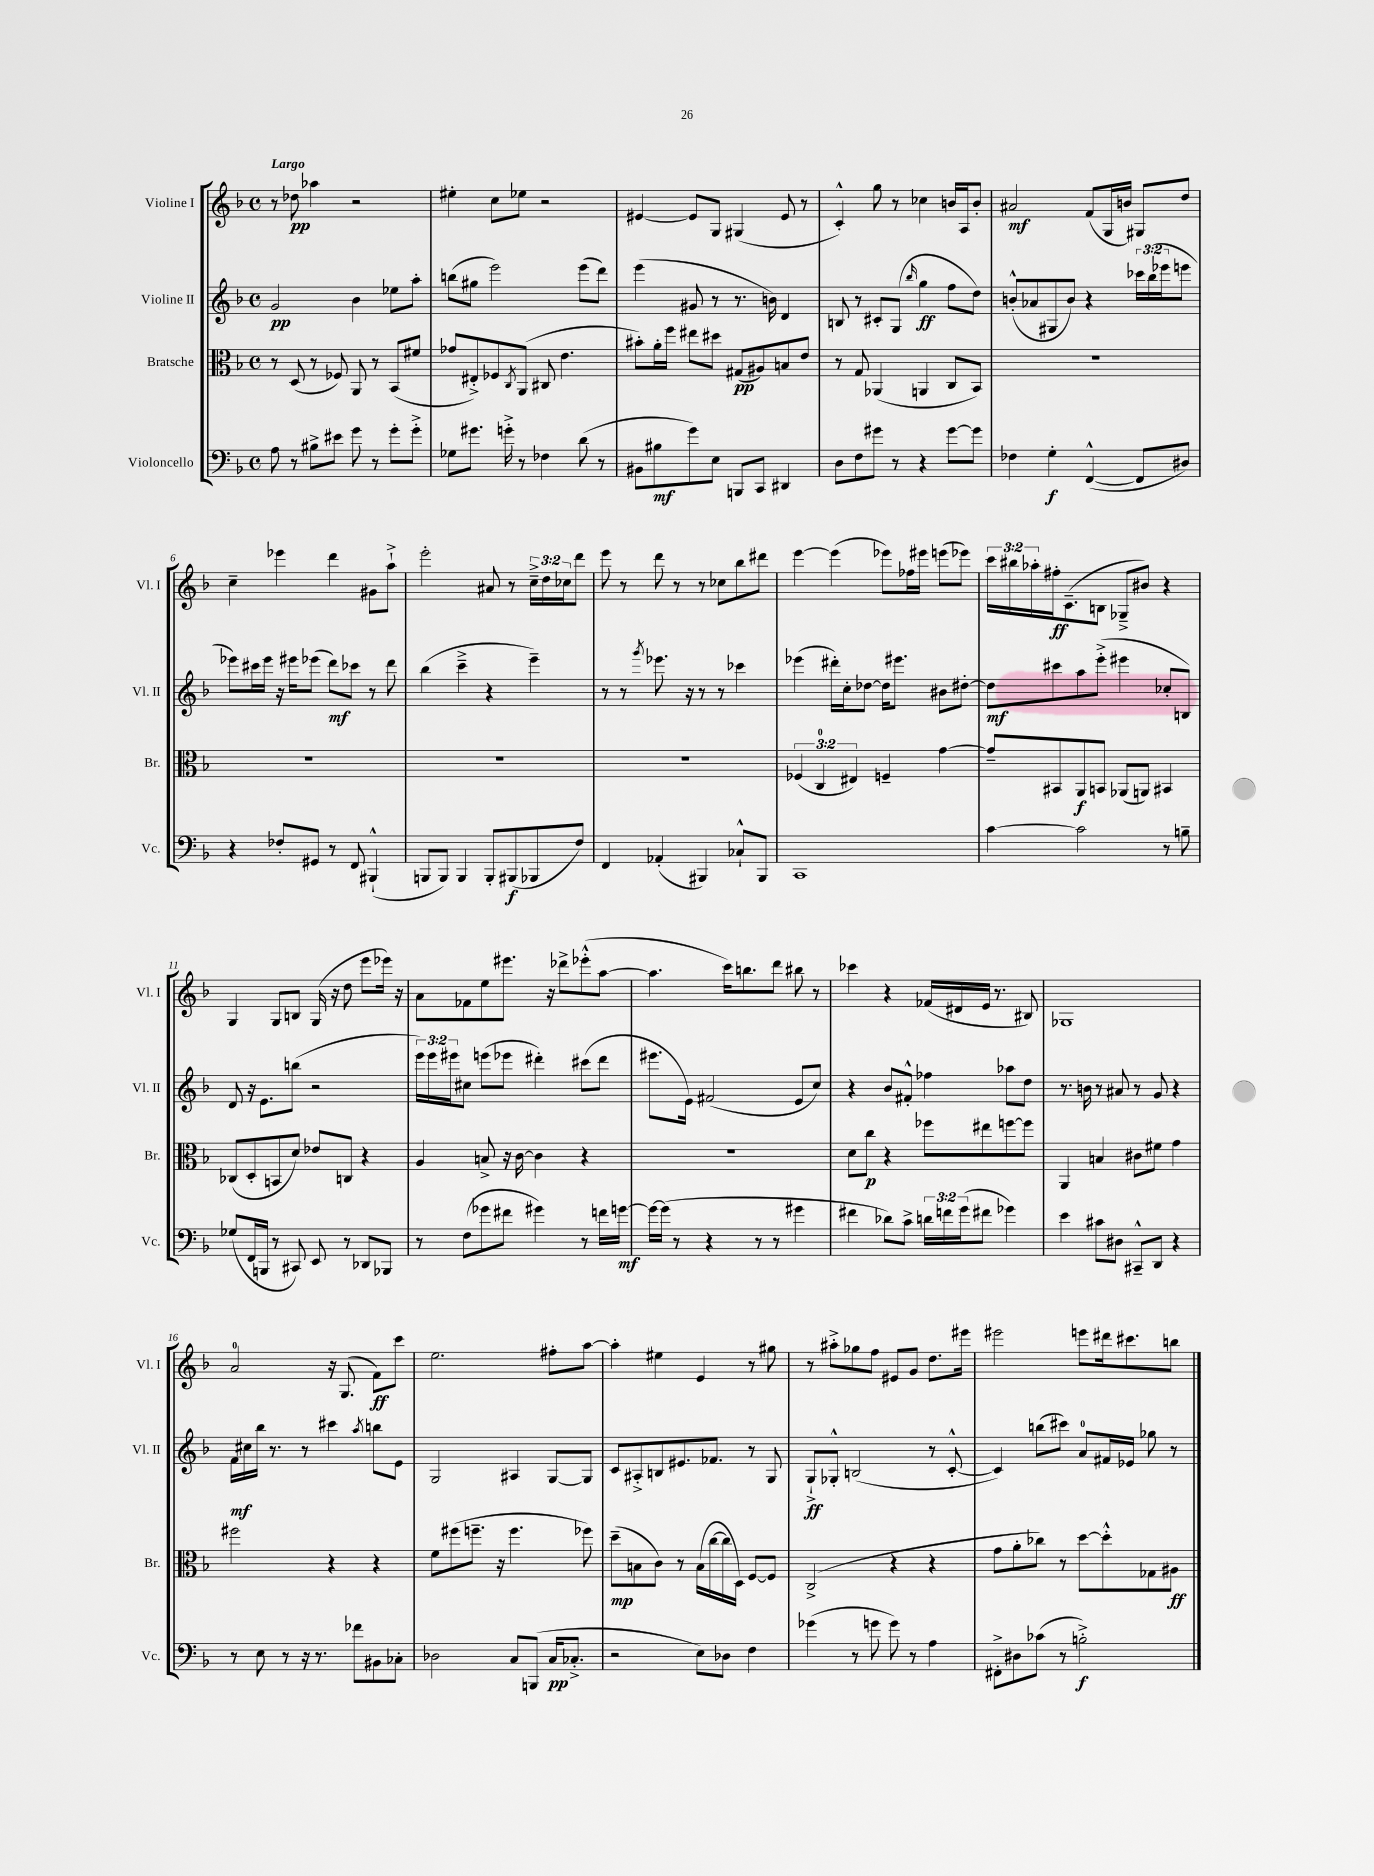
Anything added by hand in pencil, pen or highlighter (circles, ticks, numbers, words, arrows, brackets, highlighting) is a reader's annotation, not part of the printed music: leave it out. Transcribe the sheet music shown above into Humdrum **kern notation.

**kern	**dynam	**kern	**dynam	**kern	**dynam	**kern	**dynam
*part4	*part4	*part3	*part3	*part2	*part2	*part1	*part1
*staff4	*staff4	*staff3	*staff3	*staff2	*staff2	*staff1	*staff1
*I"Violoncello	*	*I"Bratsche	*	*I"Violine II	*	*I"Violine I	*
*I'Vc.	*	*I'Br.	*	*I'Vl. II	*	*I'Vl. I	*
*clefF4	*	*clefC3	*	*clefG2	*	*clefG2	*
*k[b-]	*	*k[b-]	*	*k[b-]	*	*k[b-]	*
*M4/4	*	*M4/4	*	*M4/4	*	*M4/4	*
*met(c)	*	*met(c)	*	*met(c)	*	*met(c)	*
=1	=1	=1	=1	=1	=1	=1	=1
!	!	!	!	!	!	!LO:TX:a:B:t=Largo	!
8A\	.	8r	.	2g/	pp	8r	.
8r	.	(8D/	.	.	.	8dd-X\	pp
8B#X^\L	.	8r	.	.	.	4aa-X\	.
8e#X\J	.	8F-X/)	.	.	.	.	.
8g\	.	8AA/	.	4b-\	.	2r	.
8r	.	8r	.	.	.	.	.
8g'\L	.	(8BB-/L	.	8ee-X\L	.	.	.
8g'^\J	.	8f#X/J	.	8aa'\J	.	.	.
=2	=2	=2	=2	=2	=2	=2	=2
8G-X\L	.	8g-X/L	.	(8bbn\L	.	4ee#X'\	.
8.g#X\J	.	8E#X'^/)	.	8gg#X\J	.	.	.
.	.	8F-X/	.	2eee\)	.	8cc\L	.
16gn'^\	.	.	.	.	.	.	.
.	.	8qC/	.	.	.	.	.
8r	.	(8AA/J	.	.	.	8ee-X\J	.
4F-X\	.	8C#X/	.	.	.	2r	.
.	.	4.e\	.	.	.	.	.
(8d\	.	.	.	(8eee\L	.	.	.
8r	.	.	.	8ddd\J)	.	.	.
=3	=3	=3	=3	=3	=3	=3	=3
8BB#X\L	.	8b#X'\L)	.	(4eee\	.	[4e#X/	.
8B#X\	mf	16a'\L	.	.	.	.	.
.	.	16ff\JJ	.	.	.	.	.
8g\)	.	8ee#X\L	.	8g#X/	.	8e#/L]	.
8E\J	.	8dd#X\J	.	8r	.	8G/J	.
8BBBn/L	.	(8G#X/L	pp	8.r	.	(4G#X/	.
8CC/J	.	8A#X/)	.	.	.	.	.
.	.	.	.	16bn\)	.	.	.
4DD#X/	.	8Bn/	.	4d/	.	8e#/	.
.	.	8e/J	.	.	.	8r	.
=4	=4	=4	=4	=4	=4	=4	=4
8D\L	.	8r	.	8Bn/	.	4c'^^/)	.
8F\	.	8G/	.	8r	.	.	.
8g#X\J	.	(4AA-X/	.	8c#X'/L	.	8gg\	.
8r	.	.	.	(8G/J	.	8r	.
.	.	.	.	16qqbb-/	.	.	.
4r	.	4AAn/	.	4gg\	ff	4cc-X\	.
[8g#\L	.	8C/L	.	8ff\L	.	16bn/LL	.
.	.	.	.	.	.	16A/J	.
8g#\J]	.	8BB-/J)	.	8dd\J)	.	8b'/J	.
=5	=5	=5	=5	=5	=5	=5	=5
4F-X\	.	1r	.	(8bn'^^/L	.	2a#X/	mf
.	.	.	.	8a-X/	.	.	.
4G'\	f	.	.	8G#X/	.	.	.
.	.	.	.	8b/J)	.	.	.
([4FF^^/	.	.	.	4r	.	(8f/L	.
.	.	.	.	.	.	16G/L	.
.	.	.	.	.	.	16bn/JJ)	.
8FF/L]	.	.	.	24ccc-X\LL	.	8G#X/L	.
.	.	.	.	(24bb-\	.	.	.
.	.	.	.	24eee-X\J	.	.	.
8D#X/J)	.	.	.	8eeen\J	.	8dd/J	.
!!LO:LB:g=z
=6	=6	=6	=6	=6	=6	=6	=6
4r	.	1r	.	8eee-X\L)	.	4cc~\	.
.	.	.	.	16ccc#X\L	.	.	.
.	.	.	.	16eee-\JJ	.	.	.
8F-X'/L	.	.	.	16r	.	4eee-X\	.
.	.	.	.	16eee#X\KL	.	.	.
8GG#X/J	.	.	.	(8eee-X\J	.	.	.
8r	.	.	.	8ddd\L)	mf	4ddd\	.
8FF/	.	.	.	8ccc-X\J	.	.	.
(4BBB#X`^^/	.	.	.	8r	.	8g#X\L	.
.	.	.	.	8ddd\	.	8aa`^\J	.
=7	=7	=7	=7	=7	=7	=7	=7
8BBBn/L	.	1r	.	(4bb-\	.	2eee'\	.
8BBB/J)	.	.	.	.	.	.	.
4BBB/	.	.	.	4ccc~^\	.	.	.
8BBB'/L	.	.	.	4r	.	8a#X/	.
(8BBB#X/	f	.	.	.	.	8r	.
8BBB-X/	.	.	.	4eee~\)	.	24cc~^\LL	.
.	.	.	.	.	.	24dd\	.
.	.	.	.	.	.	24cc-X\J	.
8F/J)	.	.	.	.	.	8ddd\J	.
=8	=8	=8	=8	=8	=8	=8	=8
4FF/	.	1r	.	8r	.	8eee\	.
.	.	.	.	8r	.	8r	.
.	.	.	.	8qggg/	.	.	.
(4AA-X'/	.	.	.	8.eee-X\	.	8ddd\	.
.	.	.	.	.	.	8r	.
.	.	.	.	16r	.	.	.
4BBB#X/)	.	.	.	8r	.	8r	.
.	.	.	.	8r	.	8cc-X\L	.
8C-X`^^/L	.	.	.	4ccc-X\	.	8bb-\	.
8BBB#/J	.	.	.	.	.	8ddd#X\J	.
=9	=9	=9	=9	=9	=9	=9	=9
1CC	.	(6F-X/	.	(4eee-X\	.	[4eee\	.
.	.	6C/	.	.	.	.	.
.	.	.	.	16ddd#X'\LL)	.	(4eee\]	.
.	.	.	.	16cc'\J	.	.	.
.	.	6E#X/)	.	.	.	.	.
.	.	.	.	[8dd-X\J	.	.	.
.	.	4Fn~/	.	16dd-\KL]	.	8eee-X\L)	.
.	.	.	.	8.eee#X\J	.	.	.
.	.	.	.	.	.	16ff-X\L	.
.	.	.	.	.	.	16eee#X\JJ	.
.	.	[4g\	.	8b#X\L	.	(8eeen\L	.
.	.	.	.	[8dd#X'\J	.	8eee-X\J)	.
=10	=10	=10	=10	=10	=10	=10	=10
[4c\	.	8g~/L]	.	8dd#\L]	mf	24ccc\LL	.
.	.	.	.	.	.	24bb#X\	.
.	.	.	.	.	.	24aa-X'\	.
.	.	8BB#X/	.	8ccc#X\	.	16ff#X'\J	ff
.	.	.	.	.	.	(8.c~\	.
2c\]	.	8AA/	f	8aa\	.	.	.
.	.	8BBn/J	.	(8eee'^\J	.	8Bn\J	.
.	.	(8AA-X/L	.	4eee#X\	.	8G-X~^/L	.
.	.	8AAn/J)	.	.	.	8b#X/J)	.
8r	.	4BB#X/	.	8cc-X'/L	.	4r	.
8Bn~\	.	.	.	8Bn/J)	.	.	.
!!LO:LB:g=z
=11	=11	=11	=11	=11	=11	=11	=11
(8G-X/L	.	(8C-X/L	.	8d/	.	4G/	.
16FF/L	.	8D'/	.	16r	.	.	.
16BBBn/JJ	.	.	.	8.e\L	.	.	.
8r	.	8BBn/	.	.	.	8G/L	.
8CC#X/)	.	8d/J)	.	(8bbn\J	.	8Bn/J	.
8EE/	.	8e-X/L	.	2r	.	(16G/	.
.	.	.	.	.	.	16r	.
8r	.	8Cn/J	.	.	.	8dd\	.
8DD-X/L	.	4r	.	.	.	8eee\L	.
8BBB-X/J	.	.	.	.	.	16eee-X\Jk)	.
.	.	.	.	.	.	16r	.
=12	=12	=12	=12	=12	=12	=12	=12
8r	.	4A/	.	24eee\LL)	.	8a\L	.
.	.	.	.	24eee\	.	.	.
.	.	.	.	24eee#X\J	.	.	.
(8F\L	.	.	.	8cc#X\J	.	8f-X\	.
8g-X\	.	8Bn^/	.	(8eeen\L	.	8ee\	.
8f#X\J	.	16r	.	8eee-X\J	.	8.eee#X\J	.
.	.	[16c\	.	.	.	.	.
4g#X\)	.	4c\]	.	4ddd#X'\)	.	.	.
.	.	.	.	.	.	16r	.
.	.	.	.	.	.	8ddd-X^\L	.
8r	.	4r	.	(8ccc#X\L	.	(8eee-X'^^\	.
16fn\LL	.	.	.	8ddd#\J	.	[8aa\J	.
[16gn\JJ	mf	.	.	.	.	.	.
=13	=13	=13	=13	=13	=13	=13	=13
16g\LL_	.	1r	.	8.eee#X\L	.	4.aa\]	.
(16g\JJ]	.	.	.	.	.	.	.
8r	.	.	.	.	.	.	.
.	.	.	.	16e\Jk)	.	.	.
4r	.	.	.	(2f#X/	.	.	.
.	.	.	.	.	.	16ccc\KL)	.
.	.	.	.	.	.	8.bbn\	.
8r	.	.	.	.	.	.	.
8r	.	.	.	.	.	8ddd\J	.
4g#X\	.	.	.	8e/L	.	8bb#X\	.
.	.	.	.	8cc/J)	.	8r	.
=14	=14	=14	=14	=14	=14	=14	=14
4f#X\	.	8d\L	.	4r	.	4ccc-X\	.
.	.	8cc\J	p	.	.	.	.
8d-X\L)	.	4r	.	8b-/L	.	4r	.
8c^\J	.	.	.	8f#X'^^/J	.	.	.
24dn\LL	.	8ff-X\L	.	4ff-X\	.	(16f-X/LL	.
24fn\	.	.	.	.	.	.	.
.	.	.	.	.	.	16d#X/	.
(24g\J	.	.	.	.	.	.	.
8f#X\J	.	8ee#X\	.	.	.	16e/JJ	.
.	.	.	.	.	.	8.r	.
4g-X\)	.	[8ffn\	.	8aa-X\L	.	.	.
.	.	8ff\J]	.	8dd\J	.	8B#X/)	.
=15	=15	=15	=15	=15	=15	=15	=15
4e\	.	4AA/	.	8.r	.	1G-X	.
.	.	.	.	16bn\	.	.	.
8c#X\L	.	4Bn/	.	8r	.	.	.
8D#X\J	.	.	.	8a#X/	.	.	.
8CC#X~^^/L	.	8c#X\L	.	8r	.	.	.
8DD/J	.	8f#X\J	.	8g/	.	.	.
4r	.	4g\	.	4r	.	.	.
!!LO:LB:g=z
=16	=16	=16	=16	=16	=16	=16	=16
8r	.	2ff#X\	.	16f\LL	mf	2a/	.
.	.	.	.	16cc#X\	.	.	.
8E\	.	.	.	16bb-\JJ	.	.	.
.	.	.	.	8.r	.	.	.
8r	.	.	.	.	.	.	.
16r	.	.	.	8r	.	.	.
8.r	.	.	.	.	.	.	.
.	.	4r	.	4ccc#X\	.	16r	.
.	.	.	.	.	.	(8.G/	.
8f-X\L	.	.	.	.	.	.	.
.	.	.	.	8qaa/	.	.	.
8BB#X\	.	4r	.	8bbn\L	.	8f\L)	ff
8C-X'\J	.	.	.	8e\J	.	8ccc\J	.
=17	=17	=17	=17	=17	=17	=17	=17
2D-X\	.	8f\L	.	2G/	.	2.ee\	.
.	.	(8ff#X\	.	.	.	.	.
.	.	8.ffn~\J	.	.	.	.	.
.	.	16r	.	.	.	.	.
8C/L	.	4.ff\	.	4A#X/	.	.	.
(8BBBn/J	.	.	.	.	.	.	.
16C/KL	pp	.	.	[8G/L	.	8ff#X'\L	.
8.C-X'^/J	.	.	.	.	.	.	.
.	.	8ff-X\)	.	8G/J]	.	[8aa\J	.
=18	=18	=18	=18	=18	=18	=18	=18
2r	.	(8dd~\L	mp	8c/L	.	4aa'\]	.
.	.	8Bn\	.	8A#X'^/	.	.	.
.	.	8c\J)	.	8Bn/	.	4ee#X\	.
.	.	8r	.	8.e#X/	.	.	.
8E\L)	.	(16B\LL	.	.	.	4e/	.
.	.	[16cc\	.	8.f-X/J	.	.	.
8D-X\J	.	16cc\]	.	.	.	.	.
.	.	16D\JJ)	.	.	.	.	.
4F\	.	[8F/L	.	8r	.	8r	.
.	.	8F/J]	.	8G/	.	8gg#X\	.
=19	=19	=19	=19	=19	=19	=19	=19
(4g-X\	.	(2C^/	.	8G`^/L	ff	8r	.
.	.	.	.	8G-X'^^/J	.	8aa#X'^\L	.
8r	.	.	.	(2Bn/	.	8gg-X\	.
8gn\	.	.	.	.	.	8ff\J	.
8g\)	.	4r	.	.	.	8e#X/L	.
8r	.	.	.	.	.	8g/J	.
4A\	.	4r	.	8r	.	8.dd\L	.
.	.	.	.	[8c'^^/	.	.	.
.	.	.	.	.	.	16eee#X\Jk	.
=20	=20	=20	=20	=20	=20	=20	=20
8FF#X'^\L	.	8g\L	.	4c/])	.	2eee#X\	.
8D#X\	.	8a'\	.	.	.	.	.
(8c-X\J	.	8cc-X\J)	.	(8bbn\L	.	.	.
8r	.	8r	.	8ccc#X\J)	.	.	.
2Bn'^\)	f	[8dd\L	.	8a/L	.	8eeen\L	.
.	.	8dd'^^\]	.	16f#X/L	.	16ddd#X\k	.
.	.	.	.	16e-X/JJ	.	8.ccc#X\	.
.	.	8G-X\	.	8gg-X\	.	.	.
.	.	8A#X\J	ff	8r	.	8bbn\J	.
==	==	==	==	==	==	==	==
*-	*-	*-	*-	*-	*-	*-	*-
